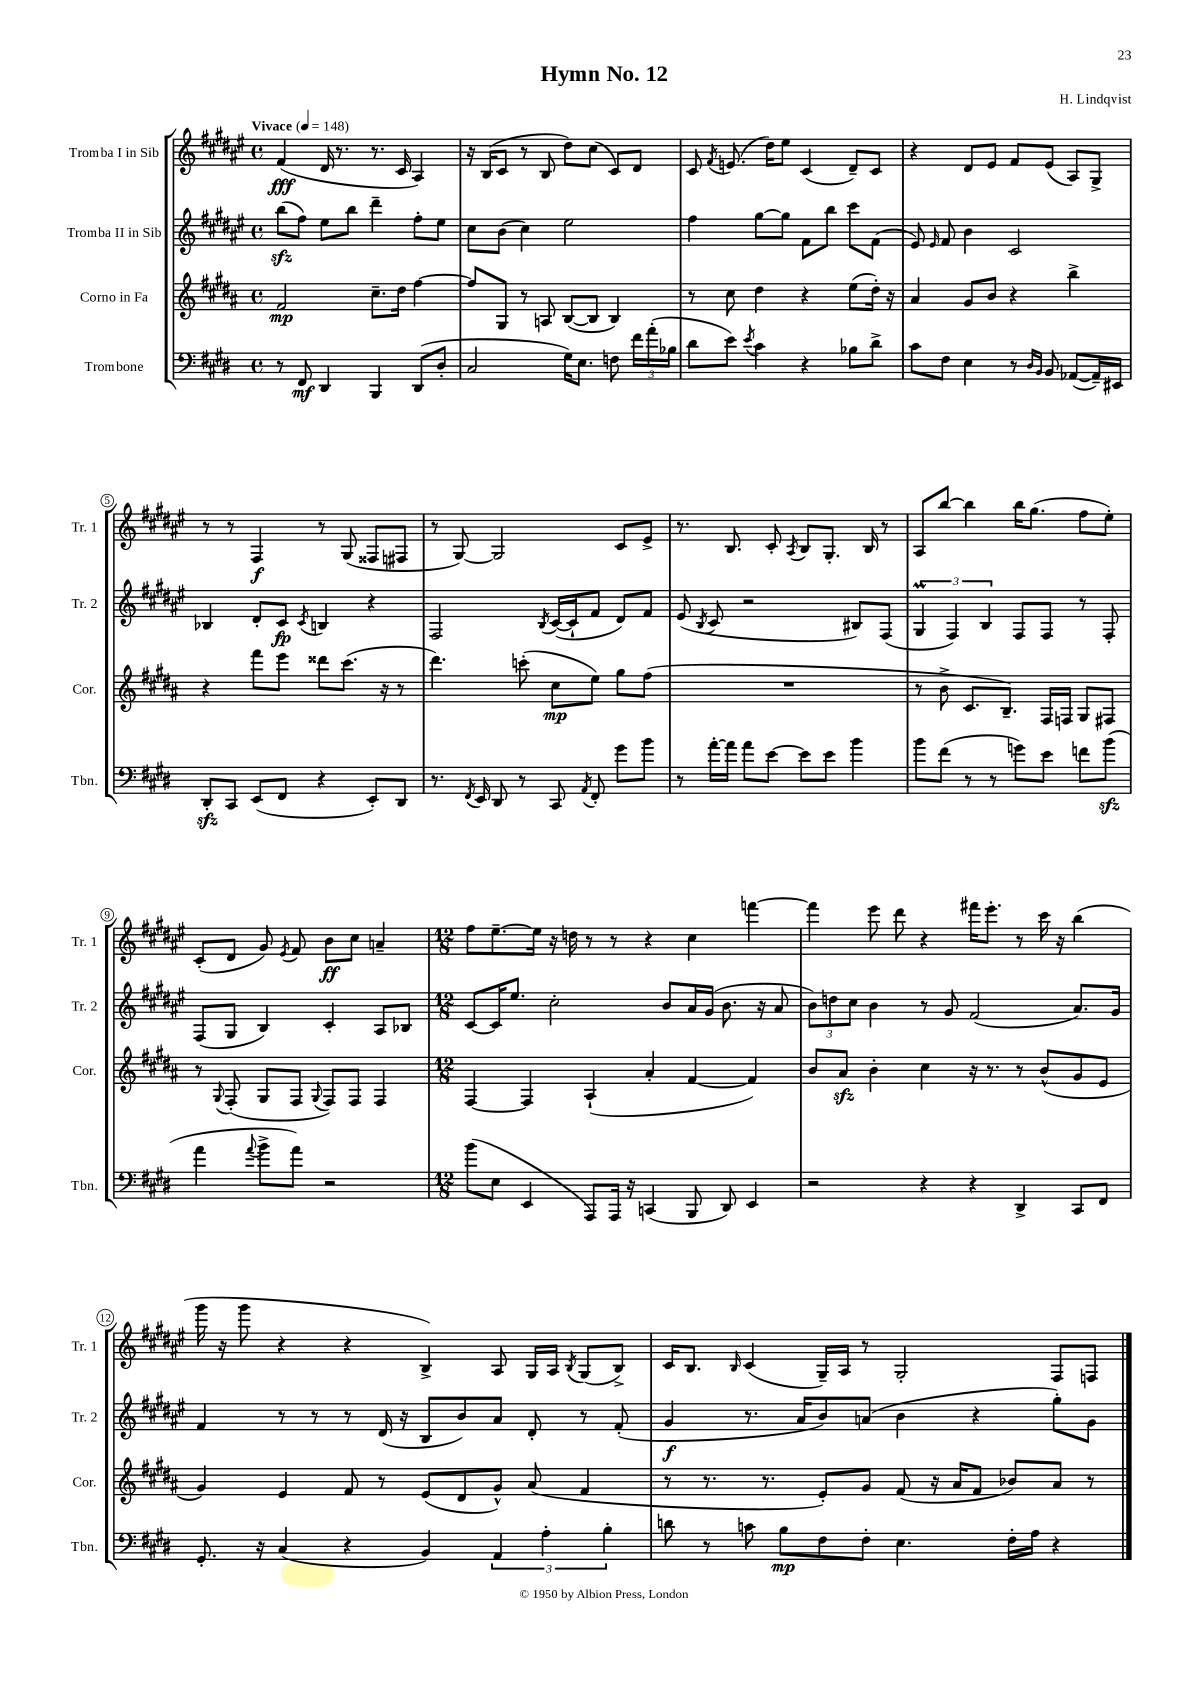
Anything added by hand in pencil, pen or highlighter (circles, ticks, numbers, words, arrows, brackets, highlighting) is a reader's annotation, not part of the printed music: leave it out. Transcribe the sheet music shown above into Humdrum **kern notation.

**kern	**dynam	**kern	**dynam	**kern	**dynam	**kern	**dynam
*part4	*part4	*part3	*part3	*part2	*part2	*part1	*part1
*staff4	*staff4	*staff3	*staff3	*staff2	*staff2	*staff1	*staff1
*I"Trombone	*	*I"Corno in Fa	*	*I"Tromba II in Sib	*	*I"Tromba I in Sib	*
*I'Tbn.	*	*I'Cor.	*	*I'Tr. 2	*	*I'Tr. 1	*
*clefF4	*	*clefG2	*	*clefG2	*	*clefG2	*
*k[f#c#g#d#]	*	*k[f#c#g#d#a#]	*	*k[f#c#g#d#a#e#]	*	*k[f#c#g#d#a#e#]	*
*M4/4	*	*M4/4	*	*M4/4	*	*M4/4	*
*met(c)	*	*met(c)	*	*met(c)	*	*met(c)	*
*MM148	*	*MM148	*	*MM148	*	*MM148	*
=1	=1	=1	=1	=1	=1	=1	=1
!	!	!	!	!	!	!LO:TX:a:B:t=Vivace	!
8r	.	2f#/	mp	(8bbzz\L	.	(4f#/	fff
8FF#/	mf	.	.	8ff#\J)	.	.	.
4DD#/	.	.	.	8ee#\L	.	16d#/	.
.	.	.	.	.	.	8.r	.
.	.	.	.	8bb\J	.	.	.
4BBB/	.	8.cc#~\L	.	4ddd#~\	.	8.r	.
.	.	16dd#\Jk	.	.	.	16c#/	.
(8DD#/L	.	[4ff#\	.	8ff#'\L	.	4A#/)	.
8D#'/J	.	.	.	8ee#\J	.	.	.
=2	=2	=2	=2	=2	=2	=2	=2
2C#/	.	8ff#/L]	.	8cc#\L	.	16r	.
.	.	.	.	.	.	(16B/KL	.
.	.	8G#/J	.	(8b\J	.	8c#/J	.
.	.	8r	.	4cc#\)	.	8r	.
.	.	8An/	.	.	.	8B/	.
16G#\KL)	.	([8B/L	.	2ee#\	.	8dd#\L)	.
8.E\J	.	.	.	.	.	.	.
.	.	8B/J]	.	.	.	(8cc#\J	.
8Fn\	.	4B/)	.	.	.	8c#/L)	.
24f#\LL	.	.	.	.	.	8d#/J	.
(24a'\	.	.	.	.	.	.	.
24B-X\JJ	.	.	.	.	.	.	.
=3	=3	=3	=3	=3	=3	=3	=3
8d#\L	.	8r	.	4ff#\	.	8c#/	.
.	.	.	.	.	.	8qf#/	.
8e\J)	.	8cc#\	.	.	.	(8.en/	.
8qe/	.	.	.	.	.	.	.
4c#\	.	4dd#\	.	[8gg#\L	.	.	.
.	.	.	.	.	.	16dd#\KL)	.
.	.	.	.	8gg#\J]	.	8ee#\J	.
4r	.	4r	.	8f#\L	.	(4c#/	.
.	.	.	.	8bb\J	.	.	.
8B-X\L	.	(8ee\L	.	8ccc#\L	.	8d#~/L)	.
8d#^\J	.	16dd#'\Jk)	.	(8f#\J	.	8c#/J	.
.	.	16r	.	.	.	.	.
=4	=4	=4	=4	=4	=4	=4	=4
8c#\L	.	4a#/	.	8e#/)	.	4r	.
.	.	.	.	16qqe#/	.	.	.
8F#\J	.	.	.	8f#/	.	.	.
4E\	.	8g#/L	.	4b\	.	8d#/L	.
.	.	8b/J	.	.	.	8e#/J	.
8r	.	4r	.	2c#/	.	8f#/L	.
16qqD#/LL	.	.	.	.	.	.	.
16qqBB/JJ	.	.	.	.	.	.	.
8BB/	.	.	.	.	.	(8e#/J	.
([8AA-X/L	.	4bb^\	.	.	.	8A#/L)	.
16AA-~/L])	.	.	.	.	.	8G#^/J	.
16EE#X/JJ	.	.	.	.	.	.	.
!!LO:LB:g=z
=5	=5	=5	=5	=5	=5	=5	=5
8DD#zz'/L	.	4r	.	4B-X/	.	8r	.
8CC#/J	.	.	.	.	.	8r	.
(8EE/L	.	8fff#\L	.	8d#'/L	.	4F#/	f
8FF#/J	.	8eee\J	.	8c#/J	fp	.	.
.	.	.	.	8qc#/	.	.	.
4r	.	8ddd##X\L	.	4Bn/	.	8r	.
.	.	(8.ccc#\J	.	.	.	(8G#/	.
8EE'/L)	.	.	.	4r	.	8F##X/L	.
.	.	16r	.	.	.	.	.
8DD#/J	.	8r	.	.	.	8F#X/J	.
=6	=6	=6	=6	=6	=6	=6	=6
8.r	.	4.ddd#\)	.	2F#/	.	8r	.
.	.	.	.	.	.	[8G#/)	.
8qFF#/	.	.	.	.	.	.	.
16EE/	.	.	.	.	.	.	.
8DD#/	.	.	.	.	.	2G#/]	.
8r	.	(8cccn'\	.	.	.	.	.
.	.	.	.	8qB/	.	.	.
8CC#/	.	8cc#\L	mp	([16c#/LL	.	.	.
.	.	.	.	16c#`/J]	.	.	.
8qAA/	.	.	.	.	.	.	.
8FF#'/	.	8ee\J)	.	8f#/J	.	.	.
8g#\L	.	8gg#\L	.	8d#/L)	.	8c#/L	.
8b\J	.	(8ff#\J	.	8f#/J	.	8e#^/J	.
=7	=7	=7	=7	=7	=7	=7	=7
8r	.	1r	.	(8e#/	.	8.r	.
.	.	.	.	8qB/	.	.	.
[16a'\LL	.	.	.	8c#/	.	.	.
16a\JJ]	.	.	.	.	.	8.B/	.
8a\L	.	.	.	2r	.	.	.
[8e\J	.	.	.	.	.	8c#'/	.
.	.	.	.	.	.	8qA#/	.
8e\L]	.	.	.	.	.	8B/L	.
8e\J	.	.	.	.	.	8.G#'/J	.
4b\	.	.	.	8B#X/L)	.	.	.
.	.	.	.	.	.	16B/	.
.	.	.	.	(8F#/J	.	8r	.
=8	=8	=8	=8	=8	=8	=8	=8
8b\L	.	8r	.	6G#M/	.	8A#/L	.
(8f#\J	.	8b^\	.	.	.	[8bb/J	.
.	.	.	.	6F#/)	.	.	.
8r	.	8.c#/L	.	.	.	4bb\]	.
.	.	.	.	6B/	.	.	.
8r	.	.	.	.	.	.	.
.	.	8.B~/J)	.	.	.	.	.
8gn\L)	.	.	.	8F#/L	.	16bb\KL	.
.	.	.	.	.	.	(8.gg#\J	.
8e\J	.	16F#/LL	.	8F#/J	.	.	.
.	.	16Fn/JJ	.	.	.	.	.
8fn\L	.	8G#/L	.	8r	.	8ff#\L	.
(8bzz\J	.	8F#X/J	.	8F#'/	.	8ee#'\J)	.
!!LO:LB:g=z
=9	=9	=9	=9	=9	=9	=9	=9
4a\	.	8r	.	(8F#/L	.	(8c#'/L	.
.	.	8qqG#/	.	.	.	.	.
.	.	(8F#'/	.	8G#/J	.	8d#/J	.
8qqa/	.	.	.	.	.	.	.
8b^\L	.	8G#/L	.	4B/)	.	8g#/)	.
.	.	.	.	.	.	8qe#/	.
8a\J)	.	8F#/J	.	.	.	8f#/	.
.	.	8qqG#/	.	.	.	.	.
2r	.	8F#/L)	.	4c#'/	.	8b\L	ff
.	.	8F#/J	.	.	.	8cc#\J	.
.	.	4F#/	.	8A#/L	.	4an~/	.
.	.	.	.	8B-X/J	.	.	.
=10	=10	=10	=10	=10	=10	=10	=10
*M12/8	*	*M12/8	*	*M12/8	*	*M12/8	*
(8b\L	.	[4F#/	.	[8c#/L	.	8ff#\L	.
8E\J	.	.	.	16c#/K]	.	[8.ee#~\	.
.	.	.	.	8.ee#/J	.	.	.
4EE/	.	4F#/]	.	.	.	.	.
.	.	.	.	.	.	16ee#\Jk]	.
.	.	.	.	2cc#'\	.	16r	.
.	.	.	.	.	.	16ddn\	.
8AAA/L)	.	(4A#`/	.	.	.	8r	.
16AAA/Jk	.	.	.	.	.	8r	.
16r	.	.	.	.	.	.	.
(4CCn/	.	4a#'/	.	.	.	4r	.
.	.	.	.	8b/L	.	.	.
8BBB/	.	[4f#/	.	16a#/L	.	4cc#\	.
.	.	.	.	(16g#/JJ	.	.	.
8DD#/)	.	.	.	8.b\	.	.	.
4EE/	.	4f#/])	.	.	.	[4fffn\	.
.	.	.	.	16r	.	.	.
.	.	.	.	8a#/	.	.	.
=11	=11	=11	=11	=11	=11	=11	=11
2r	.	8b/L	.	12b\L)	.	4fff\]	.
.	.	.	.	12ddn\	.	.	.
.	.	8a#zz/J	.	.	.	.	.
.	.	.	.	12cc#\J	.	.	.
.	.	4b'\	.	4b\	.	8eee#\	.
.	.	.	.	.	.	8ddd#\	.
4r	.	4cc#\	.	8r	.	4r	.
.	.	.	.	8g#/	.	.	.
4r	.	16r	.	(2f#/	.	16fff#X\KL	.
.	.	8.r	.	.	.	8.eee#'\J	.
4DD#^/	.	8r	.	.	.	8r	.
.	.	(8b^^/L	.	.	.	16ccc#\	.
.	.	.	.	.	.	16r	.
8CC#/L	.	8g#/	.	8.a#/L)	.	(4bb\	.
8FF#/J	.	8e/J	.	.	.	.	.
.	.	.	.	16g#/Jk	.	.	.
!!LO:LB:g=z
=12	=12	=12	=12	=12	=12	=12	=12
8.GG#'/	.	4g#/)	.	4f#/	.	16ggg#\	.
.	.	.	.	.	.	16r	.
.	.	.	.	.	.	8ggg#\	.
16r	.	.	.	.	.	.	.
(4C#/	.	4e/	.	8r	.	4r	.
.	.	.	.	8r	.	.	.
4r	.	8f#/	.	8r	.	4r	.
.	.	8r	.	(16d#/	.	.	.
.	.	.	.	16r	.	.	.
4BB/)	.	(8e/L	.	8B/L	.	4B^/)	.
.	.	8d#/	.	8b/)	.	.	.
6AA/	.	8g#^^/J)	.	8a#/J	.	8A#/	.
.	.	(8a#/	.	8d#'/	.	16G#/LL	.
6A'\	.	.	.	.	.	.	.
.	.	.	.	.	.	16A#/JJ	.
.	.	.	.	.	.	8qB/	.
.	.	4f#/	.	8r	.	(8G#/L	.
6B'\	.	.	.	.	.	.	.
.	.	.	.	(8f#'/	.	8B^/J)	.
=13	=13	=13	=13	=13	=13	=13	=13
8dn\	.	8r	.	4g#/	f	16c#/KL	.
.	.	.	.	.	.	8.B/J	.
8r	.	8.r	.	.	.	.	.
.	.	.	.	.	.	16qqB/	.
8cn\	.	.	.	8.r	.	(4c#/	.
.	.	8.r	.	.	.	.	.
8B\L	mp	.	.	.	.	.	.
.	.	.	.	16a#/KL	.	.	.
8F#\	.	8e'/L)	.	8b/)	.	16G#~/LL)	.
.	.	.	.	.	.	16A#/JJ	.
8F#'\J	.	8g#/J	.	(8an/J	.	8r	.
4.E\	.	(8f#/	.	4b\	.	2G#'/	.
.	.	16r	.	.	.	.	.
.	.	16a#/KL	.	.	.	.	.
.	.	8f#/J	.	4r	.	.	.
16F#'\LL	.	8b-X/L)	.	.	.	.	.
16A\JJ	.	.	.	.	.	.	.
4r	.	8a#/J	.	8gg#'\L)	.	8F#/L	.
.	.	8r	.	8g#\J	.	8Fn/J	.
==	==	==	==	==	==	==	==
*-	*-	*-	*-	*-	*-	*-	*-
